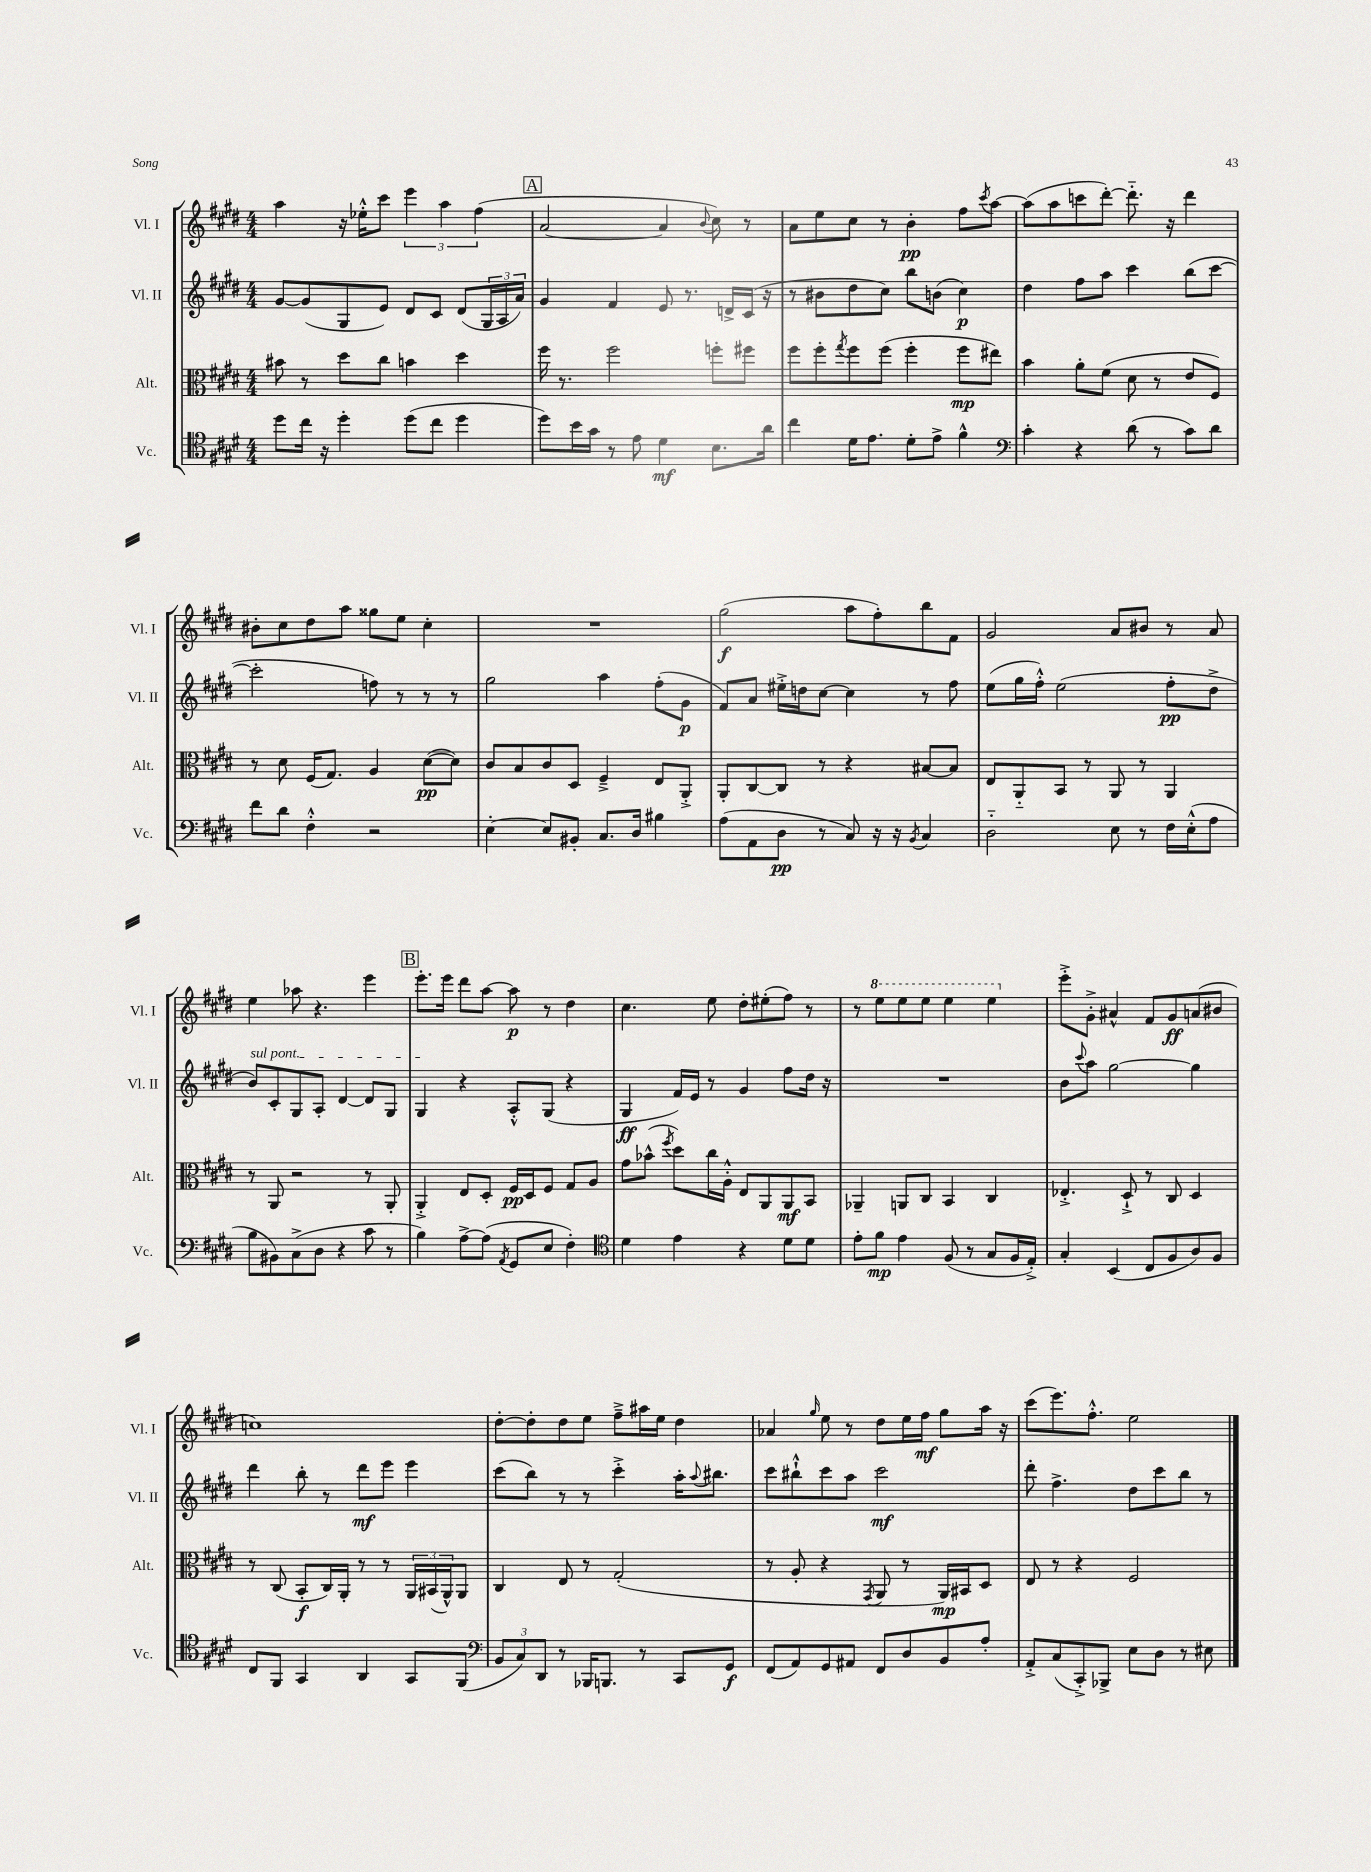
<<
\new StaffGroup <<
\new Staff = "s0" \with { instrumentName = "Vl. I" shortInstrumentName = "Vl. I" } {
    \clef treble \key e \major \numericTimeSignature \time 4/4
    a''4 r16 ees''16-.-^ cis'''8 \tuplet 3/2 { e'''4 a''4 fis''4( } |
    \mark \markup { \box "A" } a'2~ a'4 \appoggiatura { b'8 } cis''8) r8 |
    a'8 e''8 cis''8 r8 b'4-.\pp fis''8 \acciaccatura { cis'''8 } a''8~ |
    a''8( a''8 c'''8 dis'''8~-.) dis'''8.-_ r16 dis'''4 |
    bis'8-. cis''8 dis''8 a''8 gisis''8 e''8 cis''4-. |
    R1 |
    gis''2\f( a''8 fis''8-.) b''8 fis'8 |
    gis'2 a'8 bis'8 r8 a'8 |
    e''4 aes''8 r4. e'''4 |
    \mark \markup { \box "B" } e'''8.-. e'''16 dis'''8 a''8~ a''8\p r8 dis''4 |
    cis''4. e''8 dis''8-. eis''8-.( fis''8) r8 |
    r8 \ottava #1 e'''8 e'''8 e'''8 e'''4 e'''4 \ottava #0 |
    e'''8-.-> gis'8-.-> ais'4-^ fis'8 gis'8\ff a'8( bis'8 |
    c''1) |
    dis''8~-. dis''8-. dis''8 e''8 fis''8---> ais''16 e''16 dis''4 |
    aes'4 \grace { gis''16 } e''8 r8 dis''8 e''16 fis''16\mf gis''8 a''16 r16 |
    cis'''8( e'''8.) fis''8.-.-^ e''2 \bar "|." |
}
\new Staff = "s1" \with { instrumentName = "Vl. II" shortInstrumentName = "Vl. II" } {
    \clef treble \key e \major \numericTimeSignature \time 4/4
    gis'8~ gis'8( gis8 e'8) dis'8 cis'8 dis'8( \tuplet 3/2 { gis16 a16 a'16) } |
    \mark \markup { \box "A" } gis'4 fis'4 e'8 r8. d'16-> cis'16( r16 |
    r8 bis'8 dis''8 cis''8) b''8 b'8( cis''4\p) |
    dis''4 fis''8 a''8 cis'''4 b''8( cis'''8~ |
    cis'''2-. f''8) r8 r8 r8 |
    gis''2 a''4 fis''8-.( gis'8\p |
    fis'8) a'8 eis''16-.-> d''16 cis''8~ cis''4 r8 fis''8 |
    e''8( gis''16 fis''16-.-^) e''2( fis''8-.\pp dis''8-> |
    \once \override TextSpanner.bound-details.left.text = \markup { \italic "sul pont." } b'8\startTextSpan) cis'8-. gis8 a8-. dis'4~ dis'8 gis8 |
    \mark \markup { \box "B" } gis4\stopTextSpan r4 a8-.-^ gis8( r4 |
    gis4\ff fis'16) e'16 r8 gis'4 fis''8 dis''16 r16 |
    R1 |
    b'8 \appoggiatura { cis'''8 } a''8 gis''2~ gis''4 |
    dis'''4 b''8-. r8 dis'''8\mf e'''8 e'''4 |
    cis'''8( b''8) r8 r8 cis'''4-.-> a''16-. \appoggiatura { a''8 } bis''8. |
    cis'''8 bis''8-!-^ cis'''8 a''8 cis'''2\mf |
    dis'''8-. fis''4.-> dis''8 cis'''8 b''8 r8 \bar "|." |
}
\new Staff = "s2" \with { instrumentName = "Alt." shortInstrumentName = "Alt." } {
    \clef alto \key e \major \numericTimeSignature \time 4/4
    bis'8 r8 dis''8 cis''8 b'4 dis''4 |
    \mark \markup { \box "A" } fis''16 r8. fis''2 f''8-. fis''8 |
    fis''8 fis''8-. \acciaccatura { gis''8 } fis''8 fis''8( fis''4-. fis''8\mp eis''8) |
    b'4 a'8-. fis'8( dis'8 r8 e'8 fis8) |
    r8 dis'8 fis16( gis8.) a4 dis'8~\pp( dis'8) |
    cis'8 b8 cis'8 dis8 fis4---> e8 a,8-.-> |
    a,8-. cis8~ cis8 r8 r4 bis8~ bis8 |
    e8 a,8-_ b,8 r8 a,8 r8 a,4 |
    r8 a,8 r2 r8 a,8-. |
    \mark \markup { \box "B" } a,4-.-> e8 dis8-. fis16\pp dis16 fis8 gis8 a8 |
    gis'8 bes'8-^( \acciaccatura { fis''8 } dis''8) cis''16 a16-.-^ e8 a,8 a,8\mf b,8 |
    aes,4-- a,8 cis8 b,4 cis4 |
    ees4.-.-> dis8-!-> r8 cis8 dis4 |
    r8 cis8( b,8-.\f cis16) a,16-. r8 r8 \tuplet 3/2 { a,16 bis,16( a,16-^) } a,8 |
    cis4 e8 r8 gis2-.( |
    r8 a8-. r4 \acciaccatura { gis,8 } a,8 r8 a,16\mp) bis,16 dis8 |
    e8 r8 r4 fis2 \bar "|." |
}
\new Staff = "s3" \with { instrumentName = "Vc." shortInstrumentName = "Vc." } {
    \clef tenor \key e \major \numericTimeSignature \time 4/4
    dis''8 cis''16 r16 dis''4-. dis''8( cis''8 dis''4 |
    \mark \markup { \box "A" } dis''8) b'16 gis'16 r8 e'8 dis'4\mf b8. a'16 |
    cis''4 dis'16 e'8. dis'8-. e'8-> fis'4-^ |
    \clef bass cis'4-. r4 dis'8( r8 cis'8) dis'8 |
    fis'8 dis'8 fis4-.-^ r2 |
    e4~-. e8 bis,8-. cis8. dis16 bis4 |
    a8( a,8 dis8\pp r8 cis8) r16 r16 \acciaccatura { b,8 } cis4 |
    dis2-_ e8 r8 fis16 e16-.-^( a8 |
    b8 bis,8) cis8->( dis8 r4 cis'8 r8 |
    \mark \markup { \box "B" } b4) a8~-> a8( \acciaccatura { a,8 } gis,8 e8 fis4-.) |
    \clef tenor dis'4 e'4 r4 dis'8 dis'8 |
    e'8-. fis'8\mp e'4 fis8( r8 gis8 fis16 e16-.->) |
    gis4-. b,4( cis8 fis8 a8) fis8 |
    cis8 fis,8 gis,4 a,4 gis,8 fis,8( |
    \clef bass \tuplet 3/2 { b,8 cis8) dis,8 } r8 bes,,16 b,,8. r8 cis,8 gis,8\f |
    fis,8( a,8) gis,8 ais,8 fis,8 dis8 b,8 a8-. |
    a,8-.-> cis8( cis,8-.->) bes,,8-> e8 dis8 r8 eis8 \bar "|." |
}
>>
>>
\layout { \context { \Score \remove "Bar_number_engraver" } }
